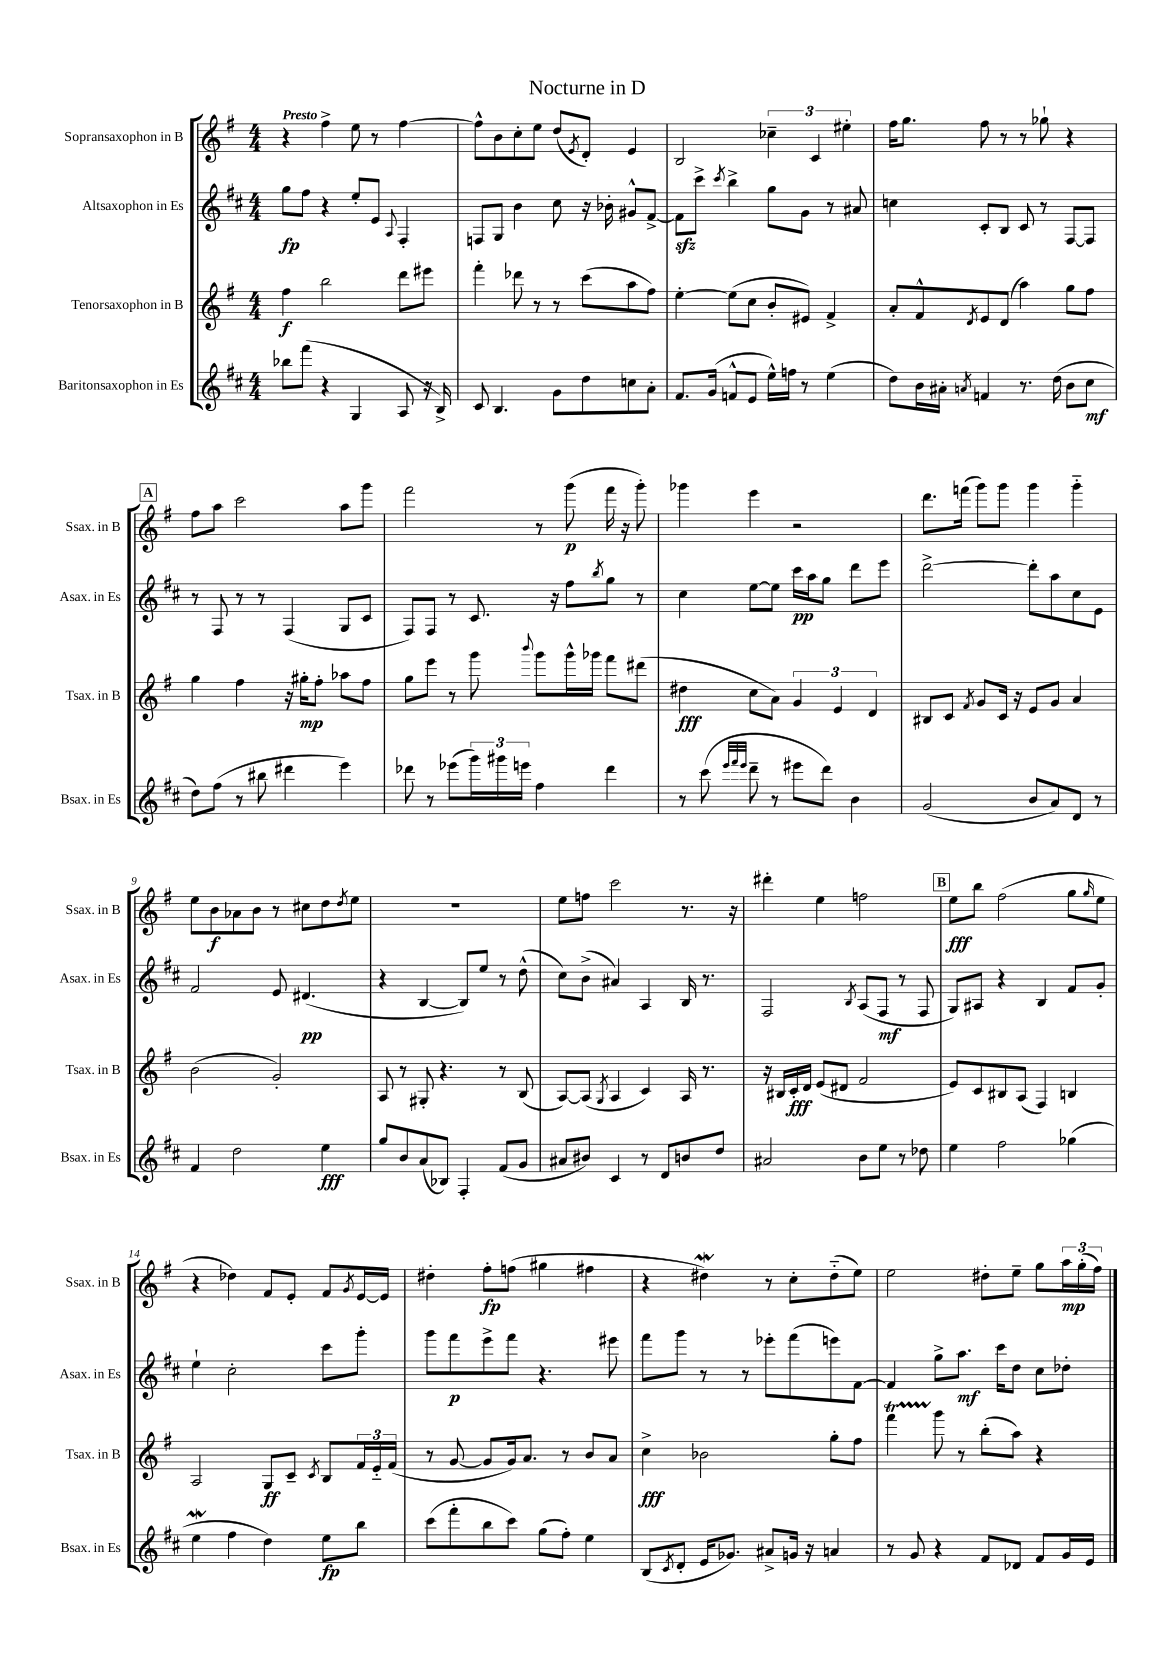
\header { title = "Nocturne in D" }
<<
\new StaffGroup <<
\new Staff = "s0" \with { instrumentName = "Sopransaxophon in B" shortInstrumentName = "Ssax. in B" } {
    \clef treble \key g \major \numericTimeSignature \time 4/4 \tempo "Presto"
    r4 fis''4-> e''8 r8 fis''4~ |
    fis''8-^ b'8 c''8-. e''8 d''8( \acciaccatura { e'8 } d'8-.) e'4 |
    b2 \tuplet 3/2 { ces''4-- c'4 eis''4-. } |
    fis''16 g''8. fis''8 r8 r8 ges''8-! r4 |
    \mark \markup { \box "A" } fis''8 a''8 c'''2 a''8 g'''8 |
    fis'''2 r8 g'''8\p( fis'''16 r16 g'''8-.) |
    ges'''4 e'''4 r2 |
    d'''8. f'''16( g'''8) g'''8 g'''4 g'''4-_ |
    e''8 b'8\f aes'8 b'8 r8 cis''8 d''8 \acciaccatura { d''8 } e''8 |
    R1 |
    e''8 f''8 c'''2 r8. r16 |
    dis'''4-. e''4 f''2 |
    \mark \markup { \box "B" } e''8\fff b''8 fis''2( g''8 \grace { g''16 } e''8 |
    r4 des''4) fis'8 e'8-. fis'8 \acciaccatura { g'8 } e'16~ e'16 |
    dis''4-. fis''8-.\fp f''8( gis''4 fis''4 |
    r4 dis''4\mordent) r8 c''8-. dis''8-_( e''8) |
    e''2 dis''8-. e''8-- g''8 \tuplet 3/2 { a''16\mp g''16-.( fis''16) } \bar "|." |
}
\new Staff = "s1" \with { instrumentName = "Altsaxophon in Es" shortInstrumentName = "Asax. in Es" } {
    \clef treble \key d \major \numericTimeSignature \time 4/4
    g''8\fp fis''8 r4 e''8-. e'8 \appoggiatura { a8 } fis4-. |
    f8 g8 b'4 cis''8 r16 bes'16-. gis'8-^ fis'8~-> |
    fis'8\sfz cis'''8-> \acciaccatura { cis'''8 } b''4-> g''8 g'8 r8 ais'8 |
    c''4 cis'8-. b8 cis'8 r8 fis8~ fis8 |
    \mark \markup { \box "A" } r8 fis8 r8 r8 fis4( g8 cis'8 |
    fis8) fis8 r8 cis'8. r16 fis''8 \acciaccatura { b''8 } g''8 r8 |
    cis''4 e''8~ e''8 cis'''16\pp a''16 g''8 d'''8 e'''8 |
    d'''2~-> d'''8-. a''8 cis''8 e'8 |
    fis'2 e'8 dis'4.\pp( |
    r4 b4~ b8) e''8 r8 d''8-^( |
    cis''8) b'8->( ais'4) a4 b16 r8. |
    fis2 \acciaccatura { b8 } a8( fis8\mf r8 fis8 |
    \mark \markup { \box "B" } g8) ais8 r4 b4 fis'8 g'8-. |
    e''4-! cis''2-. cis'''8 g'''8-. |
    g'''8 fis'''8\p e'''8-> fis'''8 r4. eis'''8 |
    fis'''8 g'''8 r8 r8 ees'''8-. fis'''8( e'''8) fis'8~ |
    fis'4 g''8-> a''8.\mf cis'''16 d''8 cis''8 des''8-. \bar "|." |
}
\new Staff = "s2" \with { instrumentName = "Tenorsaxophon in B" shortInstrumentName = "Tsax. in B" } {
    \clef treble \key g \major \numericTimeSignature \time 4/4
    fis''4\f b''2 d'''8 eis'''8 |
    fis'''4-. des'''8 r8 r8 c'''8( a''8 fis''8) |
    e''4~-. e''8( c''8 b'8-. eis'8) fis'4-> |
    a'8-. fis'8-^ \acciaccatura { d'8 } e'8 d'8( a''4) g''8 fis''8 |
    \mark \markup { \box "A" } g''4 fis''4 r16 gis''16-.\mp fis''8-. aes''8 fis''8 |
    g''8 e'''8 r8 g'''8 \appoggiatura { b'''8 } g'''8 g'''16-^ ges'''16 fis'''8 dis'''8( |
    dis''4\fff c''8 a'8) \tuplet 3/2 { g'4 e'4 d'4 } |
    bis8 c'8 \acciaccatura { fis'8 } g'8 c'16 r16 e'8 g'8 a'4 |
    b'2( g'2-.) |
    a8 r8 gis8-. r4. r8 b8( |
    a8~) a8( \acciaccatura { g8 } a4 c'4) a16 r8. |
    r16 bis16 c'16-.\fff d'16 e'8( dis'8 fis'2 |
    \mark \markup { \box "B" } e'8) c'8 bis8 a8( fis4) b4 |
    a2 g8\ff c'8-- \acciaccatura { c'8 } b8 \tuplet 3/2 { fis'16 e'16-_ fis'16( } |
    r8 g'8~ g'8 g'16) a'8. r8 b'8 a'8 |
    c''4->\fff bes'2 g''8-. fis''8 |
    fis'''4\startTrillSpan g'''8\stopTrillSpan r8 b''8-.( a''8) r4 \bar "|." |
}
\new Staff = "s3" \with { instrumentName = "Baritonsaxophon in Es" shortInstrumentName = "Bsax. in Es" } {
    \clef treble \key d \major \numericTimeSignature \time 4/4
    bes''8 fis'''8( r4 g4 a8 r16 b16->) |
    cis'8 b4. g'8 d''8 c''8 a'8-. |
    fis'8. g'16( f'8-^ e'8 e''16-^) f''16 r8 e''4( |
    d''8) b'16 ais'16-. \acciaccatura { a'8 } f'4 r8. d''16( b'8 cis''8\mf |
    \mark \markup { \box "A" } d''8) fis''8( r8 bis''8 dis'''4 e'''4) |
    des'''8 r8 ees'''8( \tuplet 3/2 { g'''16) gis'''16 e'''16 } fis''4 des'''4 |
    r8 cis'''8( \grace { e'''32 fis'''32 e'''32 } d'''8-- r8 eis'''8 d'''8) b'4 |
    g'2( b'8 a'8) d'8 r8 |
    fis'4 d''2 e''4\fff |
    g''8 b'8 a'8( bes8) fis4-. fis'8( g'8 |
    ais'8 bis'8) cis'4 r8 d'8 b'8 d''8 |
    ais'2 b'8 e''8 r8 des''8 |
    \mark \markup { \box "B" } e''4 fis''2 ges''4( |
    e''4\mordent fis''4 d''4) e''8\fp b''8 |
    cis'''8( fis'''8-. b''8 cis'''8) g''8( fis''8-.) e''4 |
    b8( \acciaccatura { cis'8 } d'8-. e'16 ges'8.) ais'8-> g'16 r16 a'4 |
    r8 g'8 r4 fis'8 des'8 fis'8 g'16 e'16 \bar "|." |
}
>>
>>
